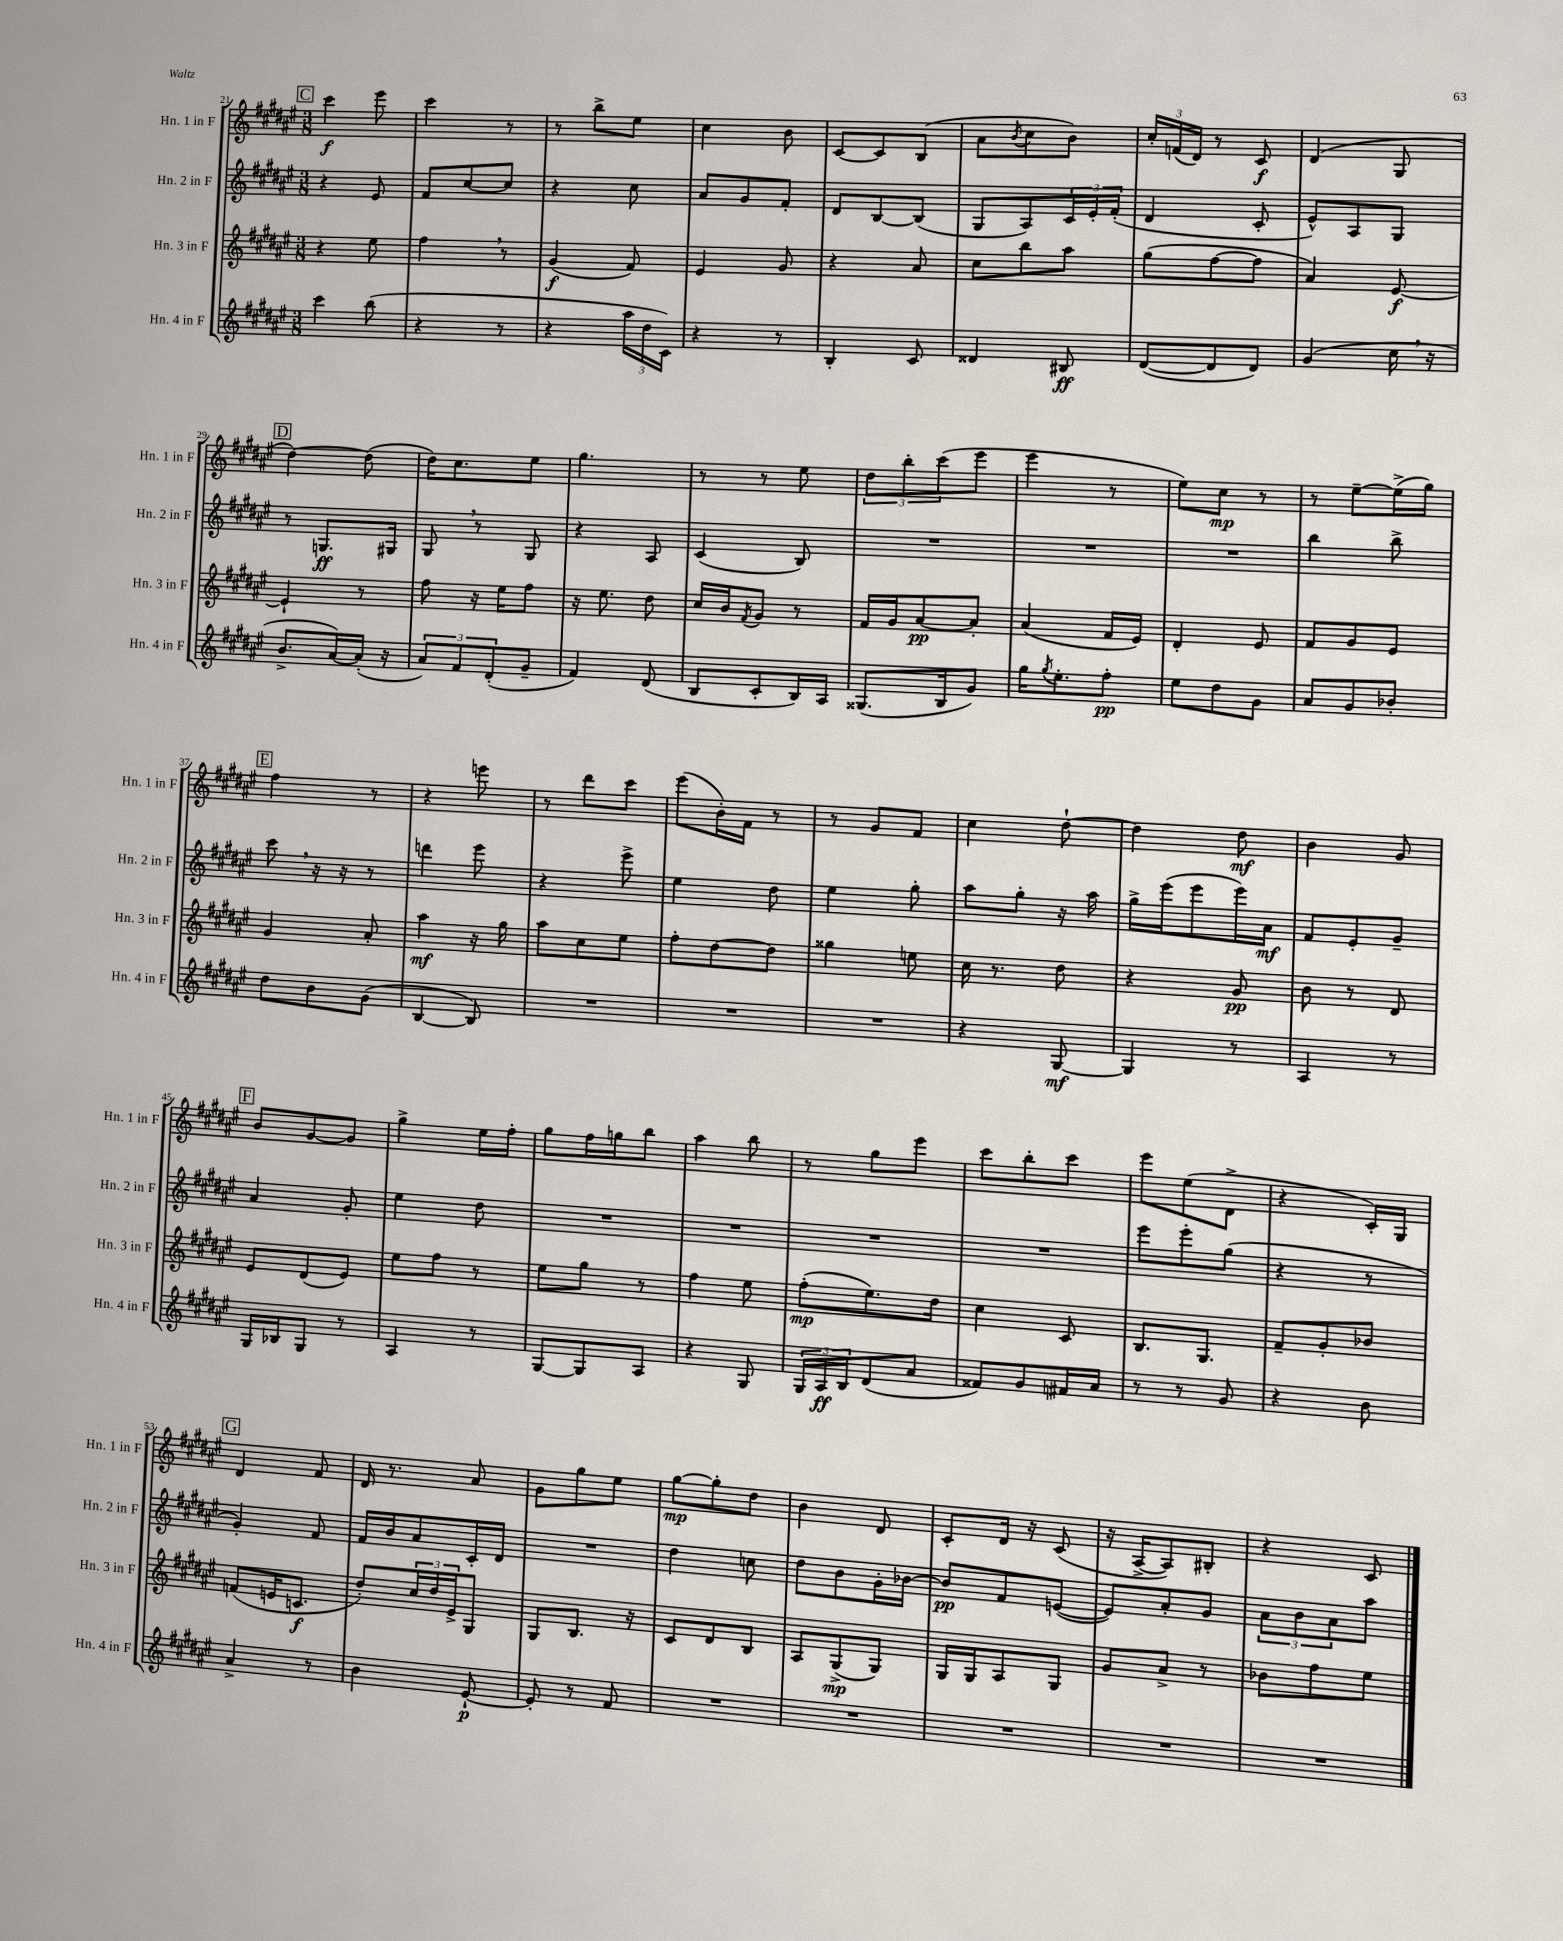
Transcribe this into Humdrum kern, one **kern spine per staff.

**kern	**kern	**kern	**kern
*staff4	*staff3	*staff2	*staff1
*clefG2	*clefG2	*clefG2	*clefG2
*k[f#c#g#d#a#e#]	*k[f#c#g#d#a#e#]	*k[f#c#g#d#a#e#]	*k[f#c#g#d#a#e#]
*M3/8	*M3/8	*M3/8	*M3/8
4ccc#	4r	4r	4ccc#
(8bb	8ee#	8e#	8eee#
=	=	=	=
4r	4ff#	8f#	4ccc#
.	.	[8cc#	.
8r	8r	8cc#]	8r
=	=	=	=
4r	(4g#	4r	8r
.	.	.	8bb^
24aa#	8f#)	8cc#	8ee#
24dd#	.	.	.
24c#)	.	.	.
=	=	=	=
4r	4e#	8a#	4cc#
.	.	8g#	.
8r	8g#	8f#'	8b
=	=	=	=
4B'	4r	8d#	[8c#
.	.	[8B	8c#]
8c#	8a#	(8B]	(8B
=	=	=	=
4d##	8cc#	8G#	8a#
.	.	.	8qb
.	8bb	8A#)	8cc#
8B#	8aa#	24c#	8b)
.	.	24e#'	.
.	.	(24f#'	.
=	=	=	=
([8d#	(8gg#	4d#	24cc#'
.	.	.	(24f
.	.	.	24d#)
8d#]	[8ff#	.	8r
8d#)	8ff#]	8c#'	8c#
=	=	=	=
(4g#	4a#)	8e#^^)	(4d#
.	.	8A#	.
16cc#	[8e#	8G#	8G#
16r	.	.	.
=	=	=	=
8.b^	4e#`]	8r	[4dd#)
.	.	8.G	.
[16a#)	.	.	.
(16a#']	8r	.	(8dd#]
16r	.	16G#	.
=	=	=	=
12a#)	8ff#	8G#	16dd#)
.	.	.	8.cc#
12f#	.	.	.
.	16r	8r	.
(12d#'	.	.	.
.	16ee#	.	.
8g#~	8ff#	8G#	8ee#
=	=	=	=
4f#)	16r	4r	4.gg#
.	8.ee#	.	.
(8d#	8dd#	8A#	.
=	=	=	=
8B	16cc#	(4c#	8r
.	16b	.	.
.	8qf#	.	.
8c#'	8g#	.	8r
16B)	8r	8B)	8ee#
16A#	.	.	.
=	=	=	=
(8.G##	16f#	4.r	12dd#
.	16g#	.	.
.	.	.	12bb'
.	[8a#	.	.
.	.	.	(12ccc#
16B	.	.	.
8g#)	8a#']	.	8eee#
=	=	=	=
16gg#	(4a#	4.r	4eee#
8qgg#	.	.	.
8.ee#'	.	.	.
8ff#'	16f#	.	8r
.	16e#)	.	.
=	=	=	=
8ee#	4d#'	4.r	8ee#)
8dd#	.	.	8cc#
8g#	8e#	.	8r
=	=	=	=
8a#	8f#	4bb	8r
8g#	8g#	.	[8ee#~
8b-'	8e#	8bb^	(16ee#^]
.	.	.	16gg#)
=	=	=	=
8dd#	4g#	8ccc#	4ff#
8b	.	16r	.
.	.	16r	.
(8g#	8a#'	8r	8r
=	=	=	=
[4B	4aa#	4ddd	4r
8B])	16r	8eee#	8eee
.	16gg#	.	.
=	=	=	=
4.r	8aa#	4r	8r
.	8cc#	.	8ddd#
.	8ee#	8eee#^	8ccc#
=	=	=	=
4.r	8ff#'	4ee#	(8eee#
.	[8dd#	.	16b')
.	.	.	16f#
.	8dd#]	8dd#	8r
=	=	=	=
4.r	4gg##	4ee#	8r
.	.	.	8g#
.	8ee	8gg#'	8f#
=	=	=	=
4r	16cc#	8aa#	4cc#
.	8.r	.	.
.	.	8gg#'	.
[8G#	8dd#	16r	[8dd#`
.	.	16aa#	.
=	=	=	=
4G#]	4r	16gg#^	4dd#]
.	.	(16eee#	.
.	.	8eee#	.
8r	8g#	16eee#)	8dd#
.	.	16a#	.
=	=	=	=
4A#	8b	8f#	4b
.	8r	8e#'	.
8r	8d#	8g#~	8g#
=	=	=	=
16G#	8e#	4a#	8b
16B-	.	.	.
8G#	(8d#	.	[8g#
8r	8e#)	8g#'	8g#]
=	=	=	=
4A#	8ee#	4ee#	4gg#^
.	8ff#	.	.
8r	8r	8dd#	16ee#
.	.	.	16ff#'
=	=	=	=
[8G#	8ee#	4.r	8gg#
8G#]	8gg#	.	16ff#
.	.	.	16gg
8A#	8r	.	8bb
=	=	=	=
4r	4ff#	4.r	4aa#
8G#	8ee#	.	8bb
=	=	=	=
24G#	(8ff#'	4.r	8r
24A#	.	.	.
24B	.	.	.
(8d#	8.ee#)	.	8gg#
8a#	.	.	8eee#
.	16dd#	.	.
=	=	=	=
8f##)	4cc#	4.r	8ccc#
8g#	.	.	8bb'
16f#	8c#	.	8ccc#
16a#	.	.	.
=	=	=	=
8r	8.B	8eee#	8eee#
8r	.	8eee#'	(8ee#
.	8.G#	.	.
8g#	.	(8gg#	8d#^
=	=	=	=
4r	8f#~	4r	4r
.	8g#'	.	.
8b	8b-	8r	16c#')
.	.	.	16G#
=	=	=	=
4a#^	(8f	4g#')	4d#
.	16e	.	.
.	8.c	.	.
8r	.	8f#	8f#
=	=	=	=
4b	8dd#')	16f#	16d#
.	.	16b	8.r
.	24cc#	8a#	.
.	24dd#	.	.
.	24e#^	.	.
[8e#`	8G#	16c#'	8a#
.	.	16d#	.
=	=	=	=
8e#']	8G#	4.r	8g#
8r	8.B	.	8gg#
8f#	.	.	8ee#
.	16r	.	.
=	=	=	=
4.r	8c#	4dd#	[8gg#
.	8d#	.	8gg#']
.	8B	8cc	8dd#
=	=	=	=
4.r	8A#	8dd#	4b
.	(8G#^	8b	.
.	8G#)	16g#'	8d#
.	.	[16b-	.
=	=	=	=
4.r	16G#	8b-]	8c#'
.	16G#	.	.
.	8A#	8f#	16d#
.	.	.	16r
.	8G#	([8e	(8c#
=	=	=	=
4.r	8g#	8e])	16r
.	.	.	[16A#^
.	8a#^	8a#'	8A#])
.	8r	8g#	8B#'
=	=	=	=
4.r	8b-	12a#	4r
.	.	12b	.
.	8ff#	.	.
.	.	12a#	.
.	8ee#	8aa#	8c#
==	==	==	==
*-	*-	*-	*-
